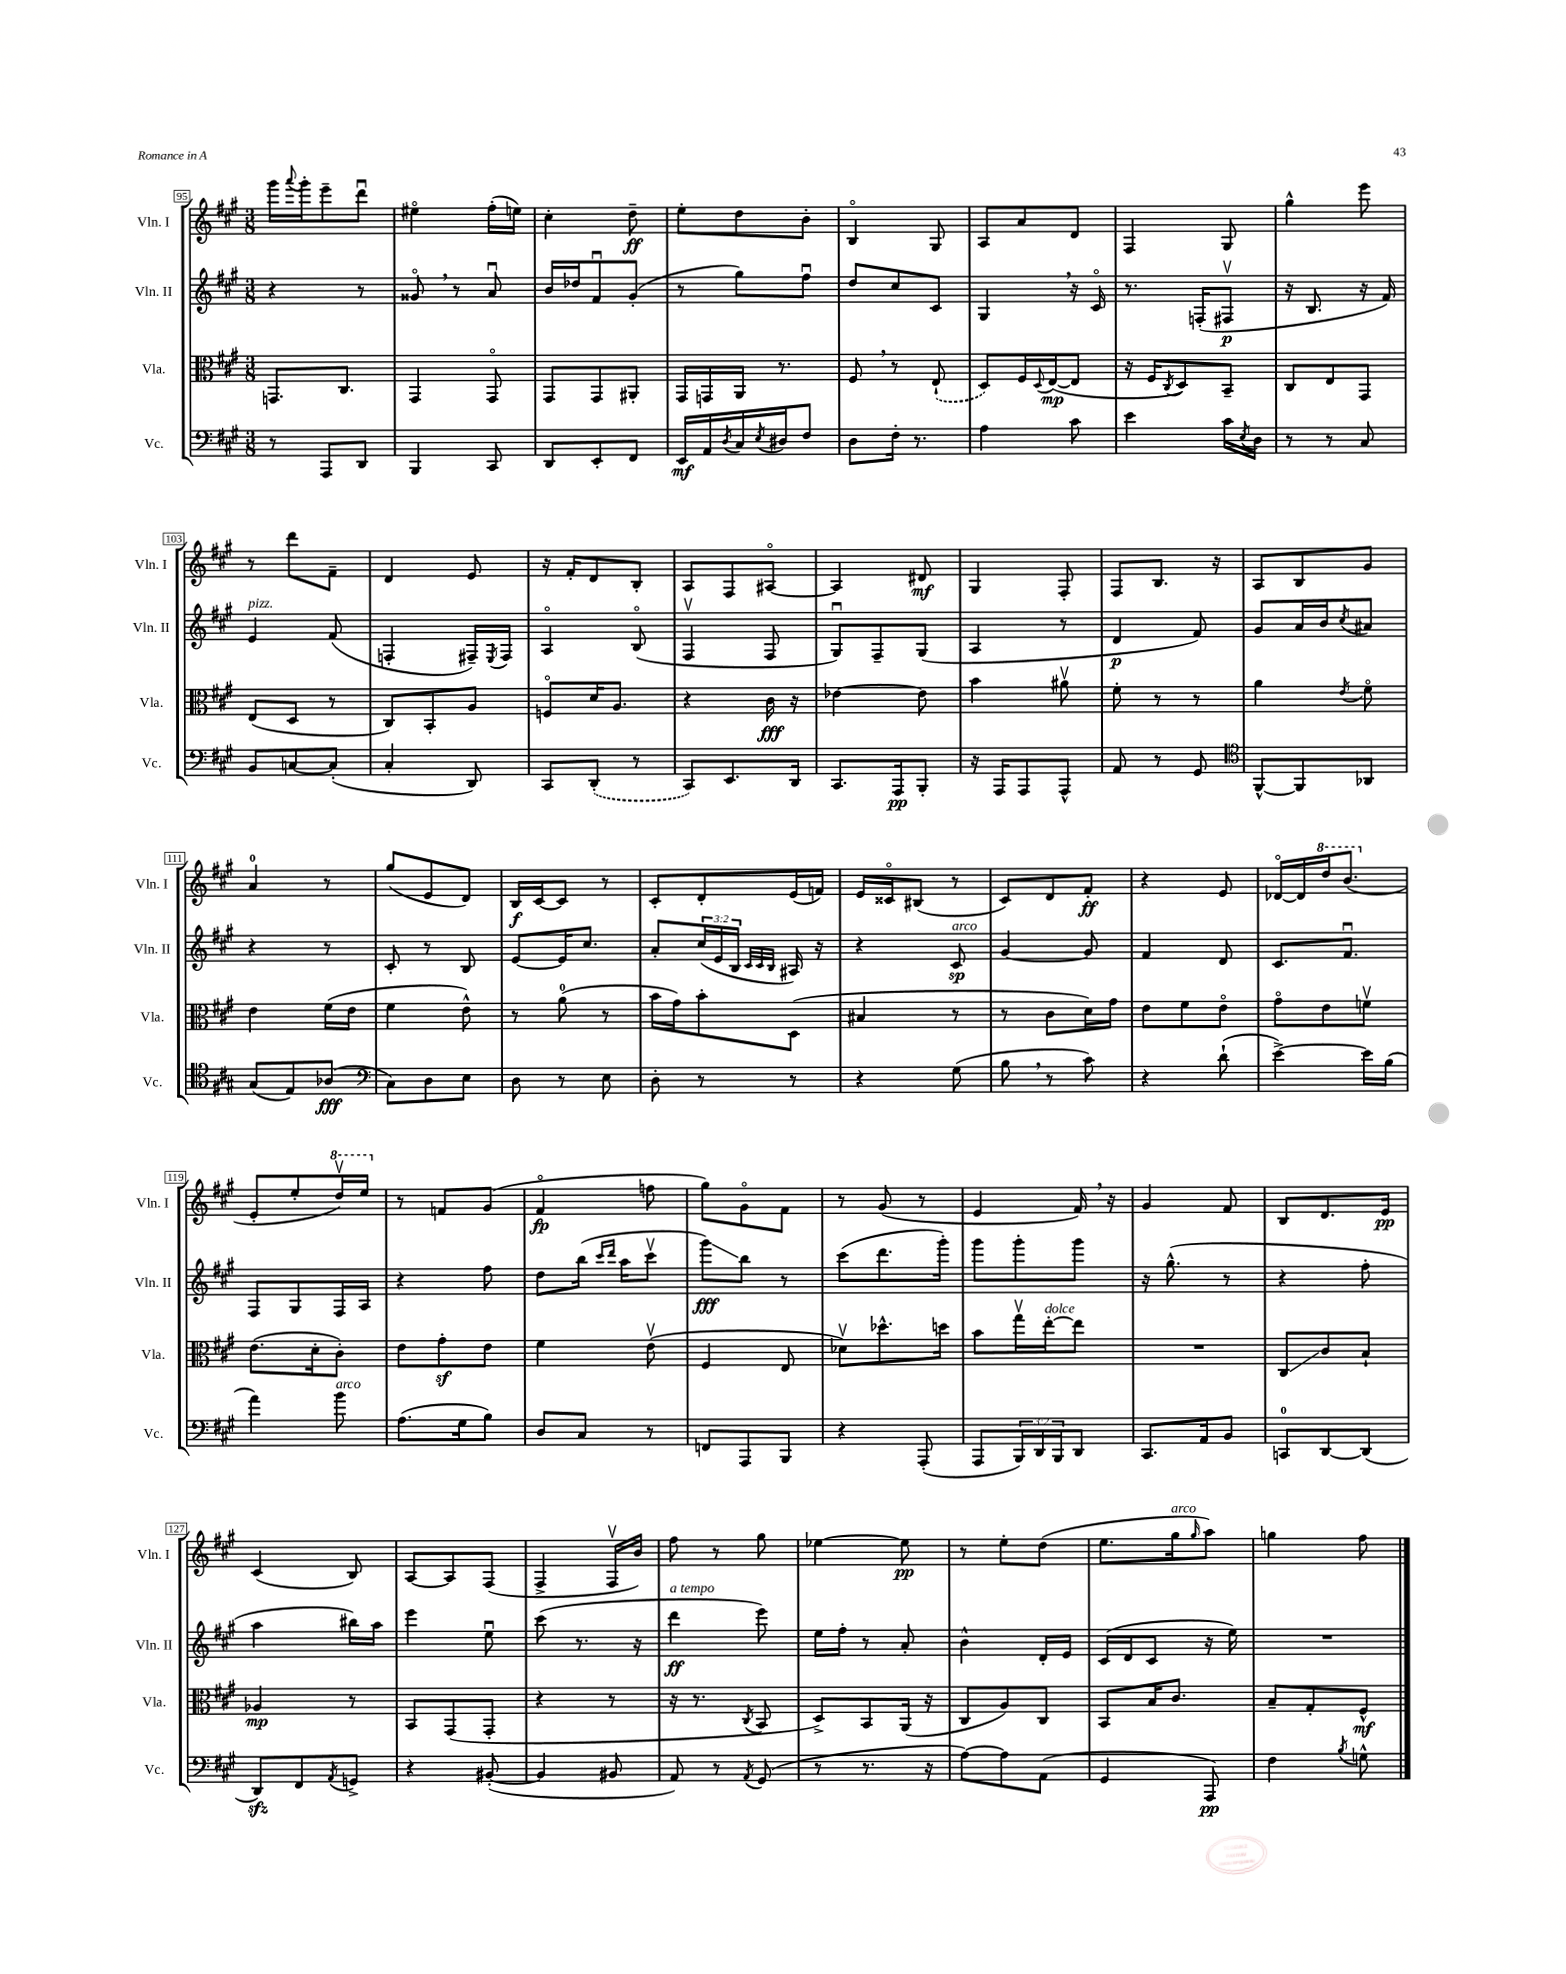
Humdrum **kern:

**kern	**kern	**kern	**kern
*staff4	*staff3	*staff2	*staff1
*clefF4	*clefC3	*clefG2	*clefG2
*k[f#c#g#]	*k[f#c#g#]	*k[f#c#g#]	*k[f#c#g#]
*M3/8	*M3/8	*M3/8	*M3/8
8r	8.GG/L	4r	16ggg#\LL
.	.	.	8qqaaa/
.	.	.	16ggg#'\J
8AAA/L	.	.	8eee~\
.	8.C#/J	.	.
8DD/J	.	8r	8dddu\J
=	=	=	=
4BBB/	4GG#/	8g##o/	4ee#o\
.	.	8r	.
8CC#/	8GG#o/	8au/	(16ff#'\LL
.	.	.	16ee\JJ)
=	=	=	=
8DD/L	8GG#/L	16b/LL	4cc#'\
.	.	16dd-/J	.
8EE'/	8GG#/	8f#u/	.
8FF#/J	8AA#'/J	(8g#'/J	8dd~\
=	=	=	=
16EE/LL	16GG#/LL	8r	8ee'\L
16AA/	16GG/	.	.
8qD/	.	.	.
16C#/	16AA/JJ	8gg#\L)	8dd\
8qE/	.	.	.
16D#/J	8.r	.	.
8F#/J	.	8ff#u\J	8b'\J
=	=	=	=
8D\L	8F#/	8dd/L	4Bo/
16F#'\Jk	8r	8cc#/	.
8.r	.	.	.
.	(8E`/	8c#/J	8G#/
=	=	=	=
4A\	8D/L)	4G#/	8A/L
.	16F#/L	.	8a/
.	8qqD/	.	.
.	([16E/J	.	.
8c#\	8E/]J	16r	8d/J
.	.	16c#o/	.
=	=	=	=
4e\	16r	8.r	4F#/
.	16F#/LK	.	.
.	8qC#/	.	.
.	8D/)	.	.
.	.	(16F'/LK	.
16c#\LL	8BB~/J	8F#v/J	8G#/
8qE/	.	.	.
16D\JJ	.	.	.
=	=	=	=
8r	8C#/L	16r	4gg#^^\
.	.	8.B/	.
8r	8E/	.	.
8C#/	8GG#/J	16r	8eee\
.	.	16f#/)	.
=	=	=	=
8BB/L	(8E/L	4e/	8r
[8C/	8D/J	.	8ddd\L
(8C'/]J	8r	(8f#/	8f#~\J
=	=	=	=
4C#'/	8C#/L)	4F'/	4d/
.	8BB'/	.	.
8DD/)	8A/J	16F#~/LL)	8e/
.	.	8qE/	.
.	.	16F#/JJ	.
=	=	=	=
8CC#/L	8Fo/L	4Ao/	16r
.	.	.	16f#'/LK
(8DD'/J	16d/K	.	8d/
.	8.A/J	.	.
8r	.	(8Bo/	8B'/J
=	=	=	=
8CC#/L)	4r	4F#v/	8A/L
8.EE/	.	.	8F#/
.	16c#\	8F#/	[8A#o/J
16DD/Jk	16r	.	.
=	=	=	=
8.CC#/L	[4e-\	8G#u/L)	4A#/]
.	.	8F#~/	.
16AAA/k	.	.	.
8BBB'/J	8e-\]	(8G#/J	8d#/
=	=	=	=
16r	4b\	4A/	4G#/
16AAA/LK	.	.	.
8AAA/	.	.	.
8AAA^^/J	8a#v\	8r	8F#'/
=	=	=	=
8AA/	8f#'\	4d/	8F#/L
8r	8r	.	8.B/J
8GG#/	8r	8f#/)	.
.	.	.	16r
=	=	=	=
*clefC4	*	*	*
[8FF#^^/L	4a\	8g#/L	8A/L
8FF#/]	.	16a/L	8B/
.	.	16b/J	.
.	8qe/	8qcc#/	.
8AA-/J	8f#o\	8a#/J	8g#/J
=	=	=	=
(8G#/L	4e\	4r	4a/
8E/)	.	.	.
(8A-/J	(16f#\LL	8r	8r
.	16e\JJ	.	.
=	=	=	=
*clefF4	*	*	*
8C#\L)	4f#\	8c#'/	(8gg#/L
8D\	.	8r	8e/
8E\J	8e^^\)	8B/	8d/J)
=	=	=	=
8D\	8r	[8e/L	16B/LL
.	.	.	[16c#/J
8r	(8a\	16e/]K	8c#/]J
.	.	8.cc#/J	.
8E\	8r	.	8r
=	=	=	=
8D'\	16b\LL	8a'/L	8c#'/L
.	16g#\J)	.	.
8r	8b'\	(24cc#/L	8d'/
.	.	24e/	.
.	.	24B/JJ	.
.	.	32qqc#/LLL	.
.	.	32qqc#/	.
.	.	32qqB/JJJ	.
8r	(8D\J	16A#/)	(16e/L
.	.	16r	16f/JJ)
=	=	=	=
4r	4B#/	4r	16e/LL
.	.	.	16c##o/J
.	.	.	(8B#/J
(8G#\	8r	8c#/	8r
=	=	=	=
8B\	8r	[4g#/	8c#/L)
8r	8c#\L	.	8d/
8c#\)	16d\L)	8g#/]	8f#'/J
.	16g#\JJ	.	.
=	=	=	=
4r	8e\L	4f#/	4r
.	8f#\	.	.
(8d`\	8eo\J	8d/	8e/
=	=	=	=
[4e^\)	8g#o\L	8.c#/L	[16d-o/LL
.	.	.	16d-/]
.	8e\	.	16ddd/J
.	.	8.f#u/J	(8.bb/J
16e\]LL	8fv\J	.	.
(16B\JJ	.	.	.
=	=	=	=
4a\)	(8.e\L	8F#/L	8e'/L
.	.	8G#/	8ee'/
.	16d'\k	.	.
8b\	8c#'\J)	16F#/L	16dddv/L)
.	.	16A/JJ	16eee/JJ
=	=	=	=
(8.A\L	8e\L	4r	8r
.	8g#'\	.	8f/L
16G#\k	.	.	.
8B\J)	8e\J	8ff#\	(8g#/J
=	=	=	=
8D/L	4f#\	8dd\L	4f#o/
8C#/J	.	(16bb\Jk	.
.	.	16qqccc#/LL	.
.	.	16qqddd/JJ	.
.	.	16aa\LK	.
8r	(8ev\	8ccc#v\J	8ff\
=	=	=	=
8FF/L	4F#/	8ggg#\L)	8gg#\L)
8AAA/	.	8bb\J	8g#o\
8BBB/J	8E/	8r	8f#\J
=	=	=	=
4r	8d-v\L)	(8ccc#\L	8r
.	8.dd-^^\	8.ddd\	(8g#/
(8AAA'/	.	.	8r
.	16dd\Jk	16ggg#'\Jk)	.
=	=	=	=
8AAA/L	8b\L	8ggg#\L	4e/
24BBB/L)	16gg#v\L	8ggg#'\	.
24DD/	.	.	.
.	[16ee'\J	.	.
24BBB/J	.	.	.
8DD/J	8ee\]J	8ggg#\J	16f#/)
.	.	.	16r
=	=	=	=
8.CC#/L	4.r	16r	4g#/
.	.	(8.gg#^^\	.
16AA/k	.	.	.
8BB/J	.	8r	8f#/
=	=	=	=
8CC/L	8C#/L	4r	8B/L
[8DD/	8c#/	.	8.d/
(8DD/]J	8B`/J	8ff#'\	.
.	.	.	16e/Jk
=	=	=	=
8DD/L)	4A-/	4aa\	(4c#/
8FF#/	.	.	.
8qAA/	.	.	.
8GG^/J	8r	16bb#\LL)	8B/)
.	.	16aa\JJ	.
=	=	=	=
4r	8BB/L	4eee\	[8A/L
.	(8GG#/	.	8A/]
([8BB#'/	8GG#'/J	8eeu\	(8F#/J
=	=	=	=
4BB#/]	4r	(8ccc#\	4F#^/
.	.	8.r	.
8BB#/	8r	.	16F#v/LL
.	.	16r	16b/JJ)
=	=	=	=
8AA/)	16r	4ddd\	8ff#\
.	8.r	.	.
8r	.	.	8r
8qAA/	8qC#/	.	.
(8GG#/	8BB/	8eee\)	8gg#\
=	=	=	=
8r	8D^/L)	16ee\LL	[4ee-\
.	.	16ff#'\JJ	.
8.r	8BB/	8r	.
.	(16AA/Jk	8a'/	8ee-\]
16r	16r	.	.
=	=	=	=
[8A\L)	8C#/L	4b^^\	8r
8A\]	8A/)	.	8ee'\L
(8AA\J	8C#/J	16d'/LL	(8dd\J
.	.	16e/JJ	.
=	=	=	=
4GG#/	8BB/L	(16c#/LL	8.ee\L
.	.	16d/J	.
.	16B/K	8c#/J	.
.	8.c#/J	.	16gg#\k
.	.	.	16qqgg#/
8AAA/)	.	16r	8aa\J)
.	.	16ee\)	.
=	=	=	=
4F#\	8B~/L	4.r	4gg\
.	8G#'/	.	.
8qB/	.	.	.
8G^^\	8F#^^/J	.	8ff#\
==	==	==	==
*-	*-	*-	*-
